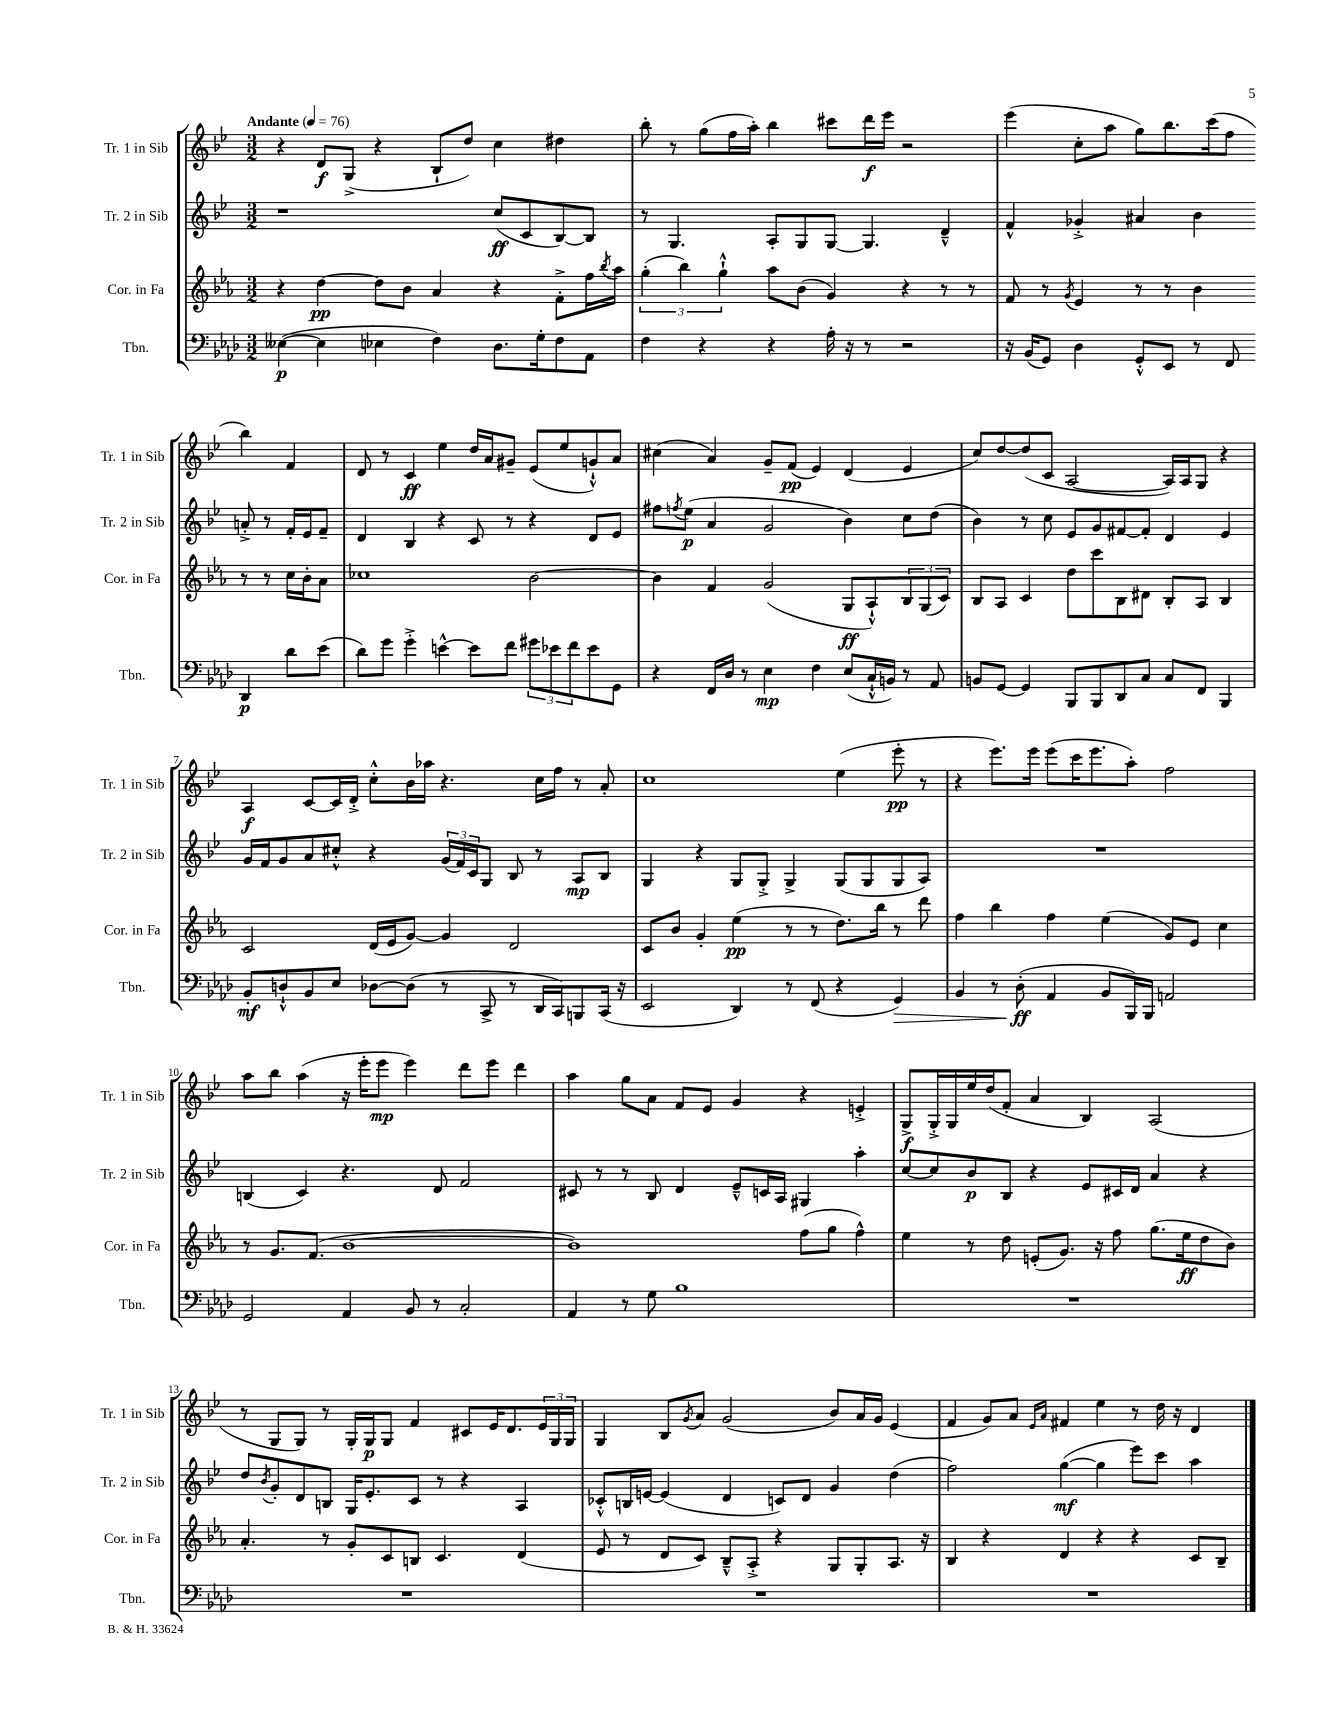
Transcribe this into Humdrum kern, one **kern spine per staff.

**kern	**kern	**kern	**kern
*staff4	*staff3	*staff2	*staff1
*clefF4	*clefG2	*clefG2	*clefG2
*k[b-e-a-d-]	*k[b-e-a-]	*k[b-e-]	*k[b-e-]
*M3/2	*M3/2	*M3/2	*M3/2
*MM76	*MM76	*MM76	*MM76
([4E--	4r	1r	4r
4E--]	[4dd	.	8d
.	.	.	(8G^
4E-	8dd]	.	4r
.	8b-	.	.
4F)	4a-	.	8B-`
.	.	.	8dd)
8.D-	4r	(8cc	4cc
.	.	8c	.
16G'	.	.	.
8F	8f'^	[8B-)	4dd#
8AA-	16ff	8B-]	.
.	8qbb-	.	.
.	16aa-	.	.
=	=	=	=
4F	(6gg'	8r	8bb-'
.	.	4.G	8r
.	6bb-)	.	.
4r	.	.	(8gg
.	6gg`^^	.	.
.	.	.	16ff
.	.	.	16aa')
4r	8aa-	8A'	4bb-
.	(8b-	8G	.
16A-'	4g)	[8G	8ccc#
16r	.	.	.
8r	.	4.G]	16ddd
.	.	.	16eee-
2r	4r	.	2r
.	8r	4d~^^	.
.	8r	.	.
=	=	=	=
16r	8f	4f^^	(4eee-
(16BB-	.	.	.
8GG)	8r	.	.
.	8qg	.	.
4D-	4e-	4g-'^	8cc'
.	.	.	8aa
8GG'^^	8r	4a#	8gg)
8EE-	8r	.	8.bb-
8r	4b-	4b-	.
.	.	.	(16ccc
8FF	.	.	8ff
4DD-	8r	8a'^	4bb-)
.	8r	8r	.
8d-	16cc	16f'	4f
.	16b-'	16e-	.
(8e-	8a-	8f~	.
=	=	=	=
8d-)	1cc-	4d	8d
8g	.	.	8r
4g'^	.	4B-	4c
[4e^^	.	4r	4ee-
8e]	.	8c	16dd
.	.	.	16a
8f	.	8r	8g#~
12g#	[2b-	4r	(8e-
12e-	.	.	.
.	.	.	8ee-
12f	.	.	.
8e-	.	8d	8g`^^)
8GG	.	8e-	8a
=	=	=	=
4r	4b-]	8ff#	(4cc#
.	.	8qff	.
.	.	(8ee-	.
16FF	4f	4a	4a)
16D-	.	.	.
8r	.	.	.
4E-	(2g	2g	8g~
.	.	.	(8f
4F	.	.	4e-)
(8E-	8G	4b-)	(4d
16C`^^	8A-`^^)	.	.
16BB)	.	.	.
8r	12B-	8cc	4e-
.	(12G	.	.
8AA-	.	(8dd	.
.	12c)	.	.
=	=	=	=
8BB	8B-	4b-)	8cc)
[8GG	8A-	.	[8dd
4GG]	4c	8r	(8dd]
.	.	8cc	8c
8BBB-	8dd	8e-	[2A
8BBB-	8ccc	8g	.
8DD-	8B-	[8f#	.
8C	8d#	8f#']	.
8C	8B-'	4d	16A])
.	.	.	16A
8FF	8A-	.	8G
4BBB-	4B-	4e-	4r
=	=	=	=
8BB-'	2c	16g	4A
.	.	16f	.
8D`^^	.	8g	.
8BB-	.	8a	[8c
8E-	.	8cc#'^^	16c]
.	.	.	16d'^
[8D-	(16d	4r	8cc'^^
.	16e-	.	.
(8D-]	[8g)	.	16b-
.	.	.	16aa-
8r	4g]	(24g	4.r
.	.	24f)	.
.	.	24c	.
8CC^	.	8G	.
8r	2d	8B-	.
16DD-	.	8r	16cc
16CC)	.	.	16ff
8BBB	.	8A	8r
(16CC	.	8B-	8a'
16r	.	.	.
=	=	=	=
2EE-	8c	4G	1cc
.	8b-	.	.
.	4g'	4r	.
4DD-)	(4ee-	8G	.
.	.	8G'^	.
8r	8r	4G^	.
(8FF	8r	.	.
4r	8.dd)	(8G	(4ee-
.	.	8G	.
.	16bb-	.	.
4GG)	8r	8G	8eee-'
.	8ddd	8A)	8r
=	=	=	=
4BB-	4ff	1.r	4r
8r	4bb-	.	8.eee-)
(8D-'	.	.	.
.	.	.	16eee-
4AA-	4ff	.	(8eee-
.	.	.	16ccc
.	.	.	8.eee-
8BB-	(4ee-	.	.
16BBB-)	.	.	8aa')
16BBB-	.	.	.
2AA	8g)	.	2ff
.	8e-	.	.
.	4cc	.	.
=	=	=	=
2GG	8r	(4B	8aa
.	8.g	.	8bb-
.	.	4c)	(4aa
.	(8.f	.	.
4AA-	[1b-	4.r	16r
.	.	.	16eee-'
.	.	.	8eee-
8BB-	.	.	4eee-)
8r	.	8d	.
2C'	.	2f	8ddd
.	.	.	8eee-
.	.	.	4ddd
=	=	=	=
4AA-	1b-])	8c#	4aa
.	.	8r	.
8r	.	8r	8gg
8G	.	8B-	8a
1B-	.	4d	8f
.	.	.	8e-
.	.	8e-~^^	4g
.	.	16c	.
.	.	16A	.
.	(8ff	4G#	4r
.	8gg	.	.
.	4ff^^)	4aa'	4e'^
=	=	=	=
1.r	4ee-	[8cc	8G^
.	.	8cc]	16G'^
.	.	.	16G
.	8r	8b-	16ee-
.	.	.	(16dd
.	8dd	8B-	8f'
.	(8e'	4r	4a
.	8.g)	.	.
.	.	8e-	4B-)
.	16r	.	.
.	8ff	16c#	.
.	.	16d	.
.	(8.gg	4a	(2A
.	16ee-	.	.
.	8dd	4r	.
.	8b-)	.	.
=	=	=	=
1.r	4.a-'	8dd	8r
.	.	8qb-	.
.	.	8g'	8G
.	.	8d	8G)
.	8r	8B	8r
.	8g'	16G	16G'
.	.	8.e-'	16G
.	8c	.	8G
.	8B	8c	4f
.	4.c	8r	.
.	.	4r	8c#
.	.	.	16e-
.	.	.	8.d
.	(4d	4A	.
.	.	.	24e-
.	.	.	24G
.	.	.	24G
=	=	=	=
1.r	8e-	8c-'^^	4G
.	8r	16B	.
.	.	[16e	.
.	8d	(4e]	8B-
.	.	.	8qg
.	8c)	.	8a
.	8B-~^^	4d	(2g
.	8A-'^	.	.
.	4r	8c)	.
.	.	8d	.
.	8G	4g	8b-)
.	8G'	.	16a
.	.	.	16g
.	8.A-	(4dd	(4e-
.	16r	.	.
=	=	=	=
1.r	4B-	2ff)	4f
.	4r	.	8g)
.	.	.	8a
.	.	.	16qqe-
.	.	.	16qqa
.	4d	([4gg	4f#
.	4r	4gg]	4ee-
.	4r	8eee-)	8r
.	.	8ccc	16dd
.	.	.	16r
.	8c	4aa	4d
.	8B-~	.	.
==	==	==	==
*-	*-	*-	*-
